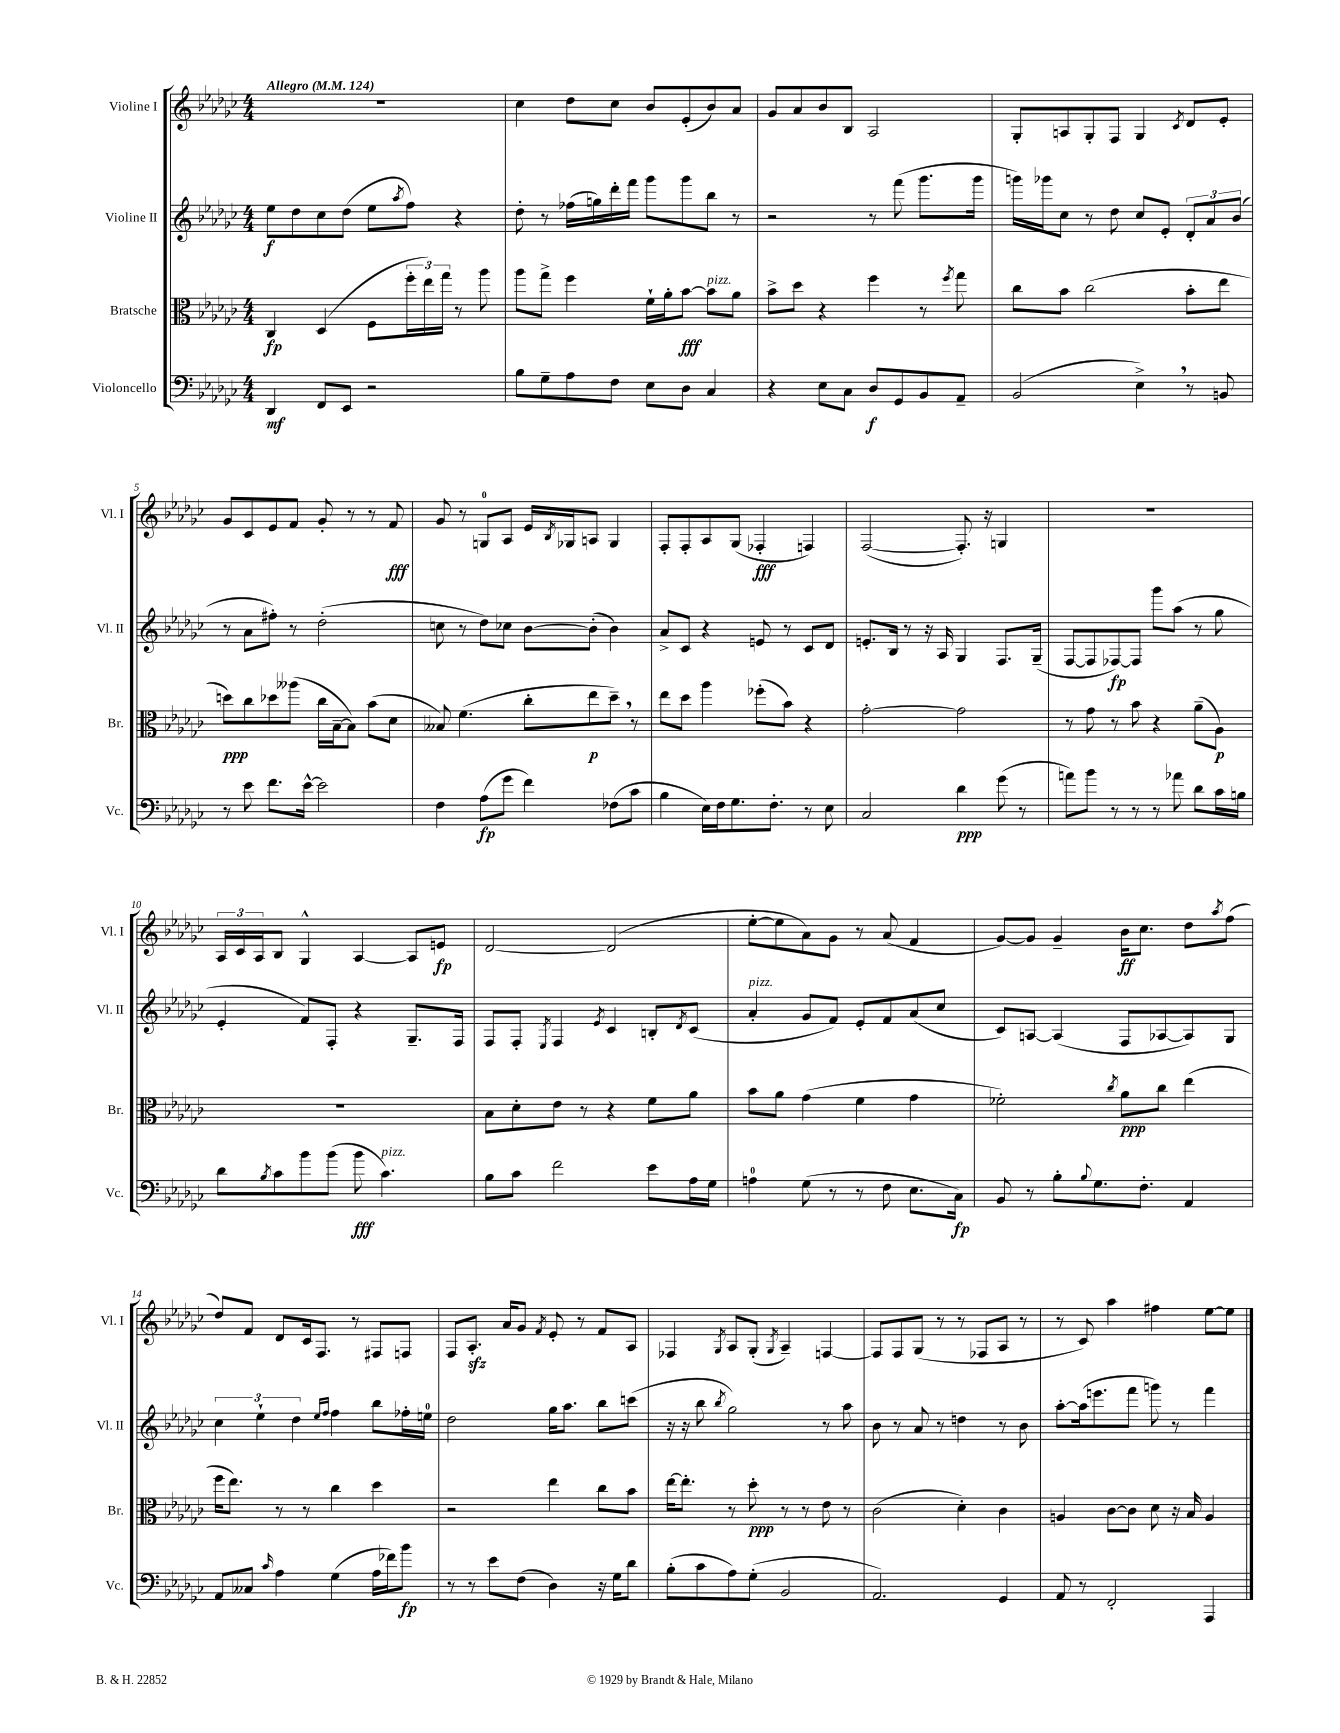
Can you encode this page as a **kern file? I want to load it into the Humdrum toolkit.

**kern	**kern	**kern	**kern
*staff4	*staff3	*staff2	*staff1
*clefF4	*clefC3	*clefG2	*clefG2
*k[b-e-a-d-g-c-]	*k[b-e-a-d-g-c-]	*k[b-e-a-d-g-c-]	*k[b-e-a-d-g-c-]
*M4/4	*M4/4	*M4/4	*M4/4
*MM124	*MM124	*MM124	*MM124
4DD-	4C-	8ee-	1r
.	.	8dd-	.
8FF	(4D-	8cc-	.
8EE-	.	(8dd-	.
2r	8F	8ee-	.
.	.	8qaa-	.
.	24ff'	8ff)	.
.	24ee-)	.	.
.	24gg-	.	.
.	8r	4r	.
.	8aa-	.	.
=	=	=	=
8B-	8aa-	8dd-'	4cc-
8G-~	8gg-^	8r	.
8A-	4ff	(16ff-	8dd-
.	.	16gg)	.
8F	.	16ddd-'	8cc-
.	.	16fff	.
8E-	16f`	8ggg-	8b-
.	16a-'	.	.
8D-	[8b-	8ggg-	(8e-'
4C-	8b-]	8bb-	8b-)
.	8a-	8r	8a-
=	=	=	=
4r	8b-^	2r	8g-
.	8dd-	.	8a-
8E-	4r	.	8b-
8C-	.	.	8B-
8D-	4ff	8r	2A-
8GG-	.	(8fff	.
8BB-	8r	8.ggg-	.
.	8qff	.	.
8AA-~	8gg-	.	.
.	.	16ggg-	.
=	=	=	=
(2BB-	8cc-	16ggg)	8G-'
.	.	16ggg-	.
.	8b-	8cc-	8A
.	(2cc-	8r	8G-'
.	.	8dd-	8F
4E-^)	.	8cc-	4G-
.	.	8e-'	.
.	.	.	8qc-
8r	8b-'	12d-'	8d-
.	.	12a-	.
8BB	8ee-	.	8e-'
.	.	(12b-	.
=	=	=	=
8r	8dd)	8r	8g-
8e-	8cc-	8a-	8c-
8.f	8dd-	8ff#')	8e-
.	(8aa--	8r	8f
[16e-^^	.	.	.
2e-]	16cc-	(2dd-'	8g-'
.	[16B-~	.	.
.	8B-])	.	8r
.	(8b-	.	8r
.	8d-	.	8f
=	=	=	=
4F	8B--)	8cc	8g-
.	(4.f	8r	8r
(8A-	.	8dd-)	8G
8g-	.	8cc-	8A-
4f)	8cc-'	[8b-	16e-
.	.	.	8qB-
.	.	.	16G-
.	8ee-	(8b-']	8A
(8F-	8dd-~)	4b-)	4G-
8c-	8r	.	.
=	=	=	=
4B-	8ee-	8a-^	8F'
.	8dd-	8c-	8F'
16E-)	4aa-	4r	8A-
16F	.	.	.
8.G-	.	.	(8G-
.	(8ff-'	8e	4F-'
8.F'	.	.	.
.	8b-)	8r	.
8r	4r	8c-	4F)
8E-	.	8d-	.
=	=	=	=
2C-	[2g-'	8.e'	([2F
.	.	16B-	.
.	.	8r	.
.	.	16r	.
.	.	16A-	.
4d-	2g-]	4G-	8.F'])
.	.	.	16r
(8g-	.	8.F	4G
8r	.	.	.
.	.	(16G-~	.
=	=	=	=
8a)	8r	[8F	1r
8b-	8g-	8F]	.
8r	8r	[8F-)	.
8r	8b-	8F-]	.
8r	4r	8ggg-	.
8a-	.	(8aa-	.
8d-	(8a-~	8r	.
16c-	8A-)	8gg-	.
16B	.	.	.
=	=	=	=
8d-	1r	4e-'	24A-
.	.	.	24c-
.	.	.	24A-
8qB-	.	.	.
8c-	.	.	8B-
8b-	.	8f)	4G-^^
(8b-	.	8F'	.
8b-	.	4r	[4A-
4.c-)	.	.	.
.	.	8.G-~	8A-]
.	.	.	8e
.	.	16F	.
=	=	=	=
8B-	8B-	8F	[2d-
8c-	8d-'	8F'	.
.	.	8qE-	.
2f	8e-	4F	.
.	8r	.	.
.	.	8qe-	.
.	4r	4c-	(2d-]
8e-	8f	8B'	.
.	.	8qd-	.
16A-	8a-	(8c-	.
16G-	.	.	.
=	=	=	=
4A	8b-	4a-'	[8ee-'
.	8a-	.	8ee-]
(8G-	(4g-	8g-	8a-)
8r	.	8f)	8g-
8r	4f	8e-'	8r
8F	.	8f	(8a-
8.E-	4g-	(8a-	4f
.	.	8cc-	.
16C-)	.	.	.
=	=	=	=
8BB-	2f-')	8c-)	[8g-)
8r	.	[8A	8g-]
8B-'	.	(4A]	4g-~
8qqB-	.	.	.
8.G-	.	.	.
.	8qcc-	.	.
.	8a-	8F	16b-
8.F'	.	.	8.cc-
.	8cc-	[8A-	.
4AA-	(4ee-	8A-])	8dd-
.	.	.	8qaa-
.	.	8G-	(8ff
=	=	=	=
8AA-	16ff	6cc-	8dd-)
.	8.ee-)	.	.
8C--	.	.	8f
.	.	6ee-`	.
16qqc-	.	.	.
4A-	8r	.	8d-
.	.	6dd-	.
.	8r	.	16c-
.	.	.	8.F
.	.	16qqee-	.
.	.	16qqff	.
(4G-	4cc-	4ff	.
.	.	.	8r
16A-	4dd-	8bb-	8F#
16f-)	.	.	.
8b-	.	16ff-'	8F
.	.	16ee	.
=	=	=	=
8r	2r	2dd-	8F
8r	.	.	8.A-'
8e-	.	.	.
.	.	.	16a-
(8F	.	.	8g-
.	.	.	8qf
4D-)	4ee-	16gg-	8e-'
.	.	8.aa-	.
.	.	.	8r
16r	8cc-	8bb-	8f
16G-	.	.	.
8d-	8b-	(8ccc	8A-
=	=	=	=
(8B-'	[16ee-	16r	4F-
.	8.ee-']	16r	.
8c-	.	8bb-	.
.	.	8qbb-	8qG-
8A-)	8r	2gg-)	8A-
(8G-'	8dd-'	.	(8G-'
.	.	.	8qG-
2BB-	8r	.	4A-~)
.	8r	.	.
.	8e-	8r	[4F
.	8r	8aa-	.
=	=	=	=
2.AA-)	(2c-	8b-	8F]
.	.	8r	8F
.	.	8a-	(8G-
.	.	8r	8r
.	4d-')	4dd	8r
.	.	.	8F-
4GG-	4c-	8r	8A-
.	.	8b-	8r
=	=	=	=
8AA-	4A	[8aa-'	8r
8r	.	(16aa-]	8c-)
.	.	8.eee	.
2FF'	[8c-	.	4aa-
.	8c-]	8fff	.
.	8d-	8ggg)	4ff#
.	16r	8r	.
.	16B-	.	.
4AAA-	4A	4fff	[8ee-
.	.	.	8ee-]
==	==	==	==
*-	*-	*-	*-
